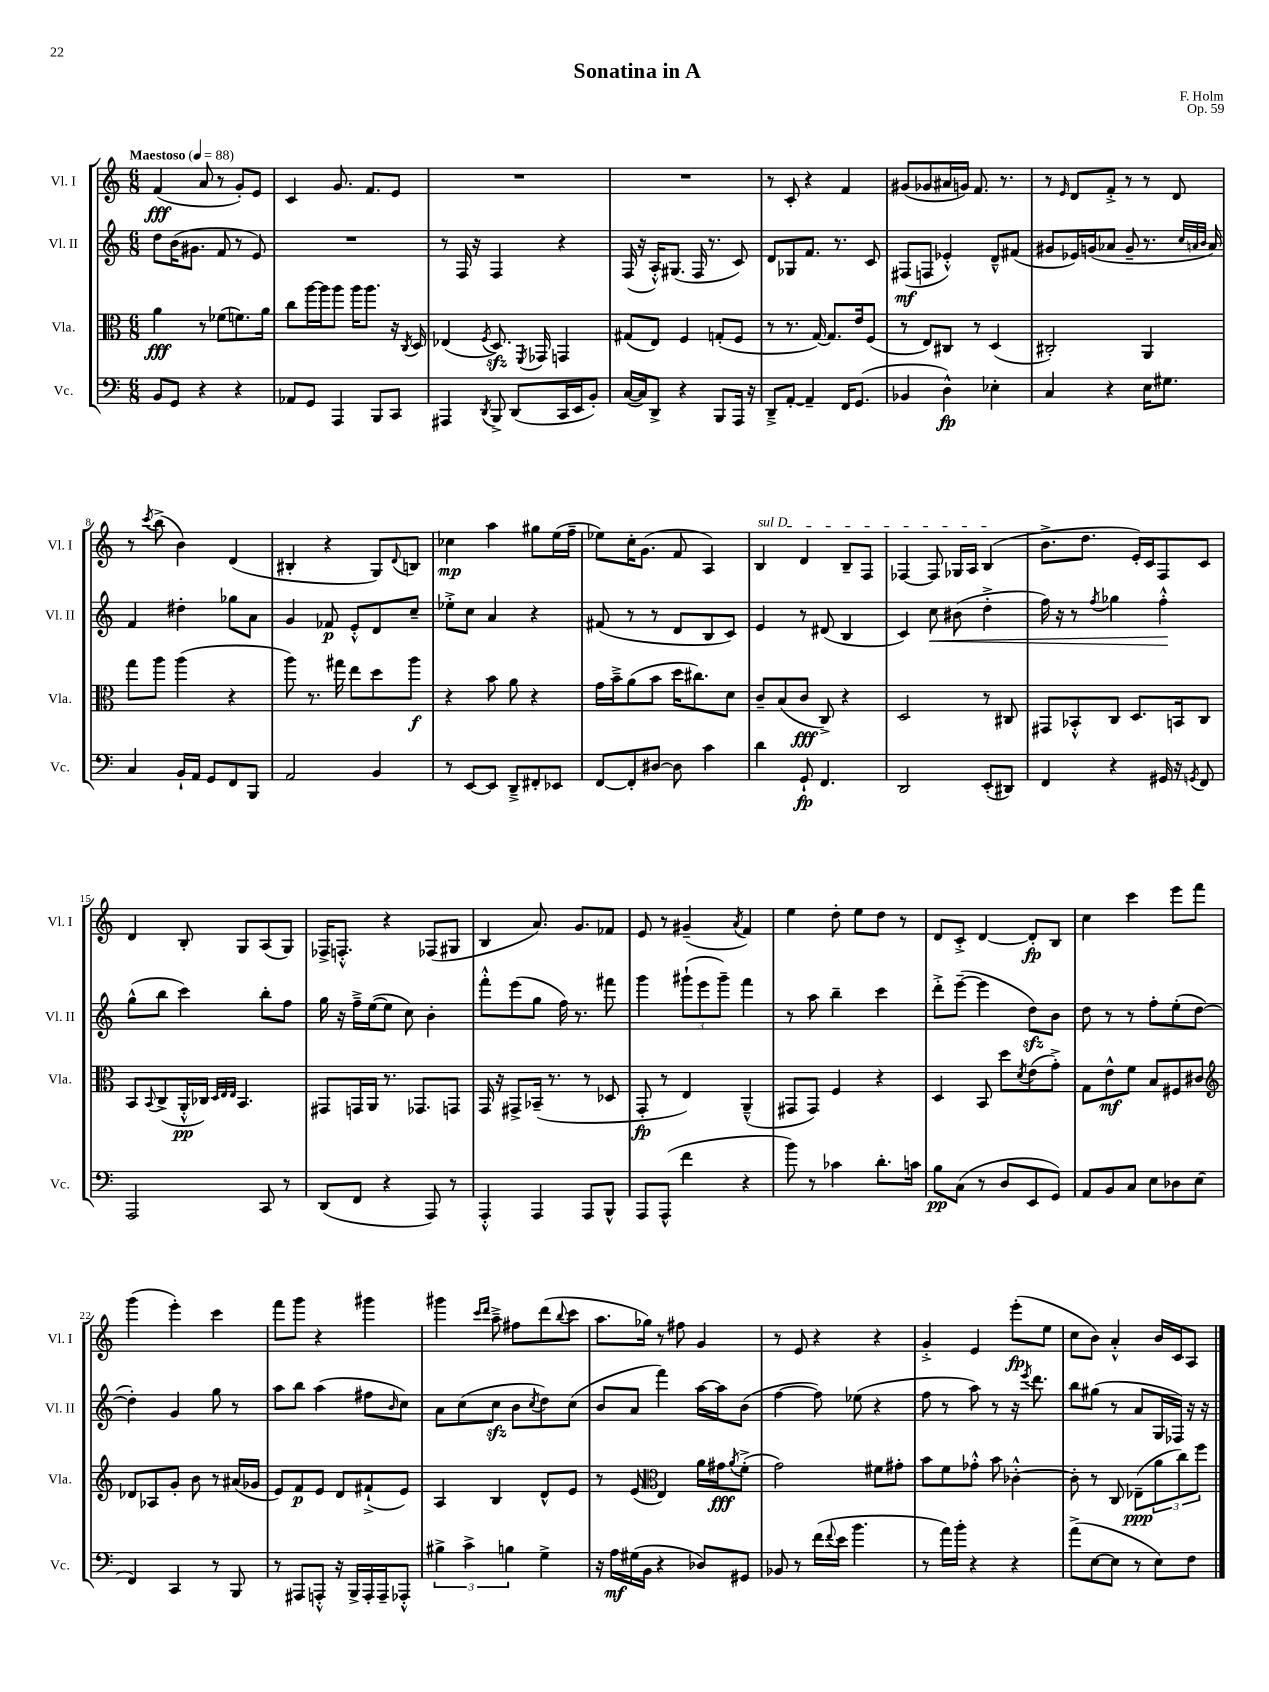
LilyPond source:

\header { title = "Sonatina in A" composer = "F. Holm" opus = "Op. 59" }
<<
\new StaffGroup <<
\new Staff = "s0" \with { instrumentName = "Vl. I" shortInstrumentName = "Vl. I" } {
    \clef treble \key c \major \numericTimeSignature \time 6/8 \tempo "Maestoso" 4 = 88
    f'4\fff( a'8 r8 g'8-.) e'8 |
    c'4 g'8. f'8. e'8 |
    R2. |
    R2. |
    r8 c'8-. r4 f'4 |
    gis'8( ges'8 ais'16 g'16) f'8. r8. |
    r8 \grace { e'16 } d'8 f'8-.-> r8 r8 d'8 |
    r8 \acciaccatura { c'''8 } b''8->( b'4) d'4( |
    bis4-. r4 g8) \appoggiatura { d'8 } b8 |
    ces''4\mp a''4 gis''8 e''16( f''16-- |
    ees''8) c''16-. g'8.( f'8 a4) |
    \once \override TextSpanner.bound-details.left.text = \markup { \italic "sul D" } b4\startTextSpan d'4 b8-- f8 |
    fes4~ fes8 ges16 a16 b4\stopTextSpan( |
    b'8.-> d''8. e'16-.) c'16 f8 c'8 |
    d'4 b8-. g8 a8( g8) |
    fes16-> f8.-.-^ r4 fes8( gis8 |
    b4 a'8.) g'8. fes'8 |
    e'8 r8 gis'4--( \acciaccatura { a'8 } f'4) |
    e''4 d''8-. e''8 d''8 r8 |
    d'8 c'8-.-> d'4~ d'8-.\fp b8 |
    c''4 c'''4 e'''8 f'''8 |
    g'''4( e'''4-.) c'''4 |
    f'''8 g'''8 r4 gis'''4 |
    gis'''4 \grace { c'''16 d'''16 } a''8---> fis''8 d'''8( \appoggiatura { b''8 } c'''8 |
    a''8. ges''16) r8 fis''8 g'4 |
    r8 e'8 r4 r4 |
    g'4-.-> e'4 e'''8-.\fp( e''8 |
    c''8 b'8) a'4-.-^ b'16 c'16 a8 \bar "|." |
}
\new Staff = "s1" \with { instrumentName = "Vl. II" shortInstrumentName = "Vl. II" } {
    \clef treble \key c \major \numericTimeSignature \time 6/8
    d''8 b'16( gis'8. f'8 r8 e'8) |
    R2. |
    r8 f16 r16 f4 r4 |
    f16( r16 a16-.-^) gis8.( f16 r8. c'8) |
    d'8 ges8 f'8. r8. c'8 |
    fis8\mf( f8 ees'4-.-^) d'8---^ fis'8( |
    gis'8 ees'16) g'16( aes'8 g'8-- r8. \grace { c''32 a'32 b'32 } a'16) |
    f'4 dis''4-. ges''8 a'8 |
    g'4 fes'8\p e'8-.-^ d'8 c''8-- |
    ees''8-.-> c''8 a'4 r4 |
    fis'8( r8 r8 d'8 b8 c'8) |
    e'4 r8 dis'8( b4 |
    c'4) c''8\< bis'8( d''4-.-> |
    f''16) r16 r8 \acciaccatura { f''8 } ges''4 f''4-.-^\! |
    g''8-^( b''8 c'''4) b''8-. f''8 |
    g''16 r16 f''16---> e''16~( e''8 c''8) b'4-. |
    f'''8-.-^ e'''8( g''8 f''16) r8. fis'''8 |
    g'''4 \tuplet 3/2 { gis'''8-!( e'''8 gis'''8--) } f'''4 |
    r8 a''8 b''4-- c'''4 |
    d'''8-.-> e'''8~--( e'''4 d''8\sfz) b'8 |
    d''8 r8 r8 f''8-. e''8-.( d''8~ |
    d''4-.) g'4 g''8 r8 |
    a''8 b''8 a''4( fis''8 \grace { b'16 } c''8) |
    a'8 c''8( c''8\sfz b'8 \acciaccatura { c''8 } d''8) c''8( |
    b'8 a'8 f'''4) a''16~ a''16 b'8( |
    f''4~ f''8) ees''8( r4 |
    f''8 r8 a''8) r8 r16 \acciaccatura { e'''8 } d'''8. |
    b''8 gis''8( r8 a'8 g16 fes16) r16 r16 \bar "|." |
}
\new Staff = "s2" \with { instrumentName = "Vla." shortInstrumentName = "Vla." } {
    \clef alto \key c \major \numericTimeSignature \time 6/8
    a'4\fff r8 fes'8( f'8.) a'16 |
    c''8 a''16~ a''16 a''8 a''16 a''8. r16 \acciaccatura { c8 } d16 |
    ees4( \acciaccatura { f8 } d8.\sfz) \acciaccatura { f,8 } ges,16 g,4 |
    gis8( e8) f4 g8-.( f8 |
    r8 r8. g16~) g8. e'16 f8( |
    r8 e8) cis8 r8 d4( |
    cis2-.) a,4 |
    g''8 a''8 a''4( r4 |
    a''8) r8. gis''16 e''8 d''8 a''8\f |
    r4 b'8 a'8 r4 |
    g'16 b'16---> a'8( b'8 d''16 cis''8.) d'8 |
    c'8-- b8( c'8\fff c8->) r4 |
    d2 r8 cis8 |
    gis,8 bes,8-.-^ c8 d8. b,16 c8 |
    b,8 \appoggiatura { b,8 } c8->( a,16-.-^\pp ces16) \grace { d32 e32 e32 } b,4. |
    gis,8 g,16 a,16 r8. ges,8. g,8 |
    g,16 r16 gis,8-> bes,16--( r8. r8 des8 |
    g,8-.\fp r8 e4) a,4---^( |
    gis,8 gis,8) f4 r4 |
    d4 b,8 d''8 \acciaccatura { d'8 } e'8( g'8-.->) |
    g8 e'8-^\mf f'8 b8 fis8 cis'8 |
    \clef treble des'8 aes8 g'8-. b'8 r8 ais'16( ges'16 |
    e'8) f'8\p e'8 d'8 fis'8-!->( e'8) |
    a4 b4 d'8-^ e'8 |
    r8 e'8( \clef alto e4) a'16 gis'16\fff \acciaccatura { a'8 } f'8-.->( |
    g'2) fis'8 gis'8-. |
    b'8 f'8 ges'8-.-^ b'8 ces'4~-.-^ |
    ces'8-. r8 c8 ees8--\ppp( \tuplet 3/2 { a'8 c''8) f''8 } \bar "|." |
}
\new Staff = "s3" \with { instrumentName = "Vc." shortInstrumentName = "Vc." } {
    \clef bass \key c \major \numericTimeSignature \time 6/8
    b,8 g,8 r4 r4 |
    aes,8 g,8 a,,4 b,,8 c,8 |
    ais,,4 \acciaccatura { d,8 } b,,8-> d,8( c,16 e,16 b,8-.) |
    c16~( c16) d,8-> r4 b,,8 a,,16 r16 |
    d,8---> a,8~-. a,4-- f,16 g,8.( |
    bes,4 d4-^\fp) ees4-. |
    c4 r4 e16 gis8. |
    c4 b,16-! a,16 g,8 f,8 b,,8 |
    a,2 b,4 |
    r8 e,8~ e,8 d,8---> fis,8-. ees,8 |
    f,8~ f,8-. dis8~ dis8 c'4 |
    d'4 g,8-!\fp f,4. |
    d,2 e,8-.( dis,8) |
    f,4 r4 gis,16 r16 \acciaccatura { g,8 } f,8 |
    a,,2 c,8 r8 |
    d,8( f,8 r4 a,,8) r8 |
    a,,4-.-^ a,,4 a,,8 b,,8-^ |
    a,,8 a,,8-^( f'4 r4 |
    b'8) r8 ces'4 d'8.-. c'16 |
    b8\pp c8( r8 d8 e,8 g,8) |
    a,8 b,8 c8 e8 des8 e8( |
    f,4) c,4 r8 b,,8 |
    r8 ais,,8 a,,8-.-^ r16 b,,16-> a,,16-. a,,16-- aes,,8-.-^ |
    \tuplet 3/2 { bis4-> c'4-> b4 } g4-> |
    r16 a16\mf gis16( b,16 r4 des8) gis,8 |
    bes,8 r8 f'16( \appoggiatura { f'8 } e'16 b'4. |
    r8 a'16) b'16-. r4 r4 |
    a'8->( e8~ e8 r8 e8) f8 \bar "|." |
}
>>
>>
